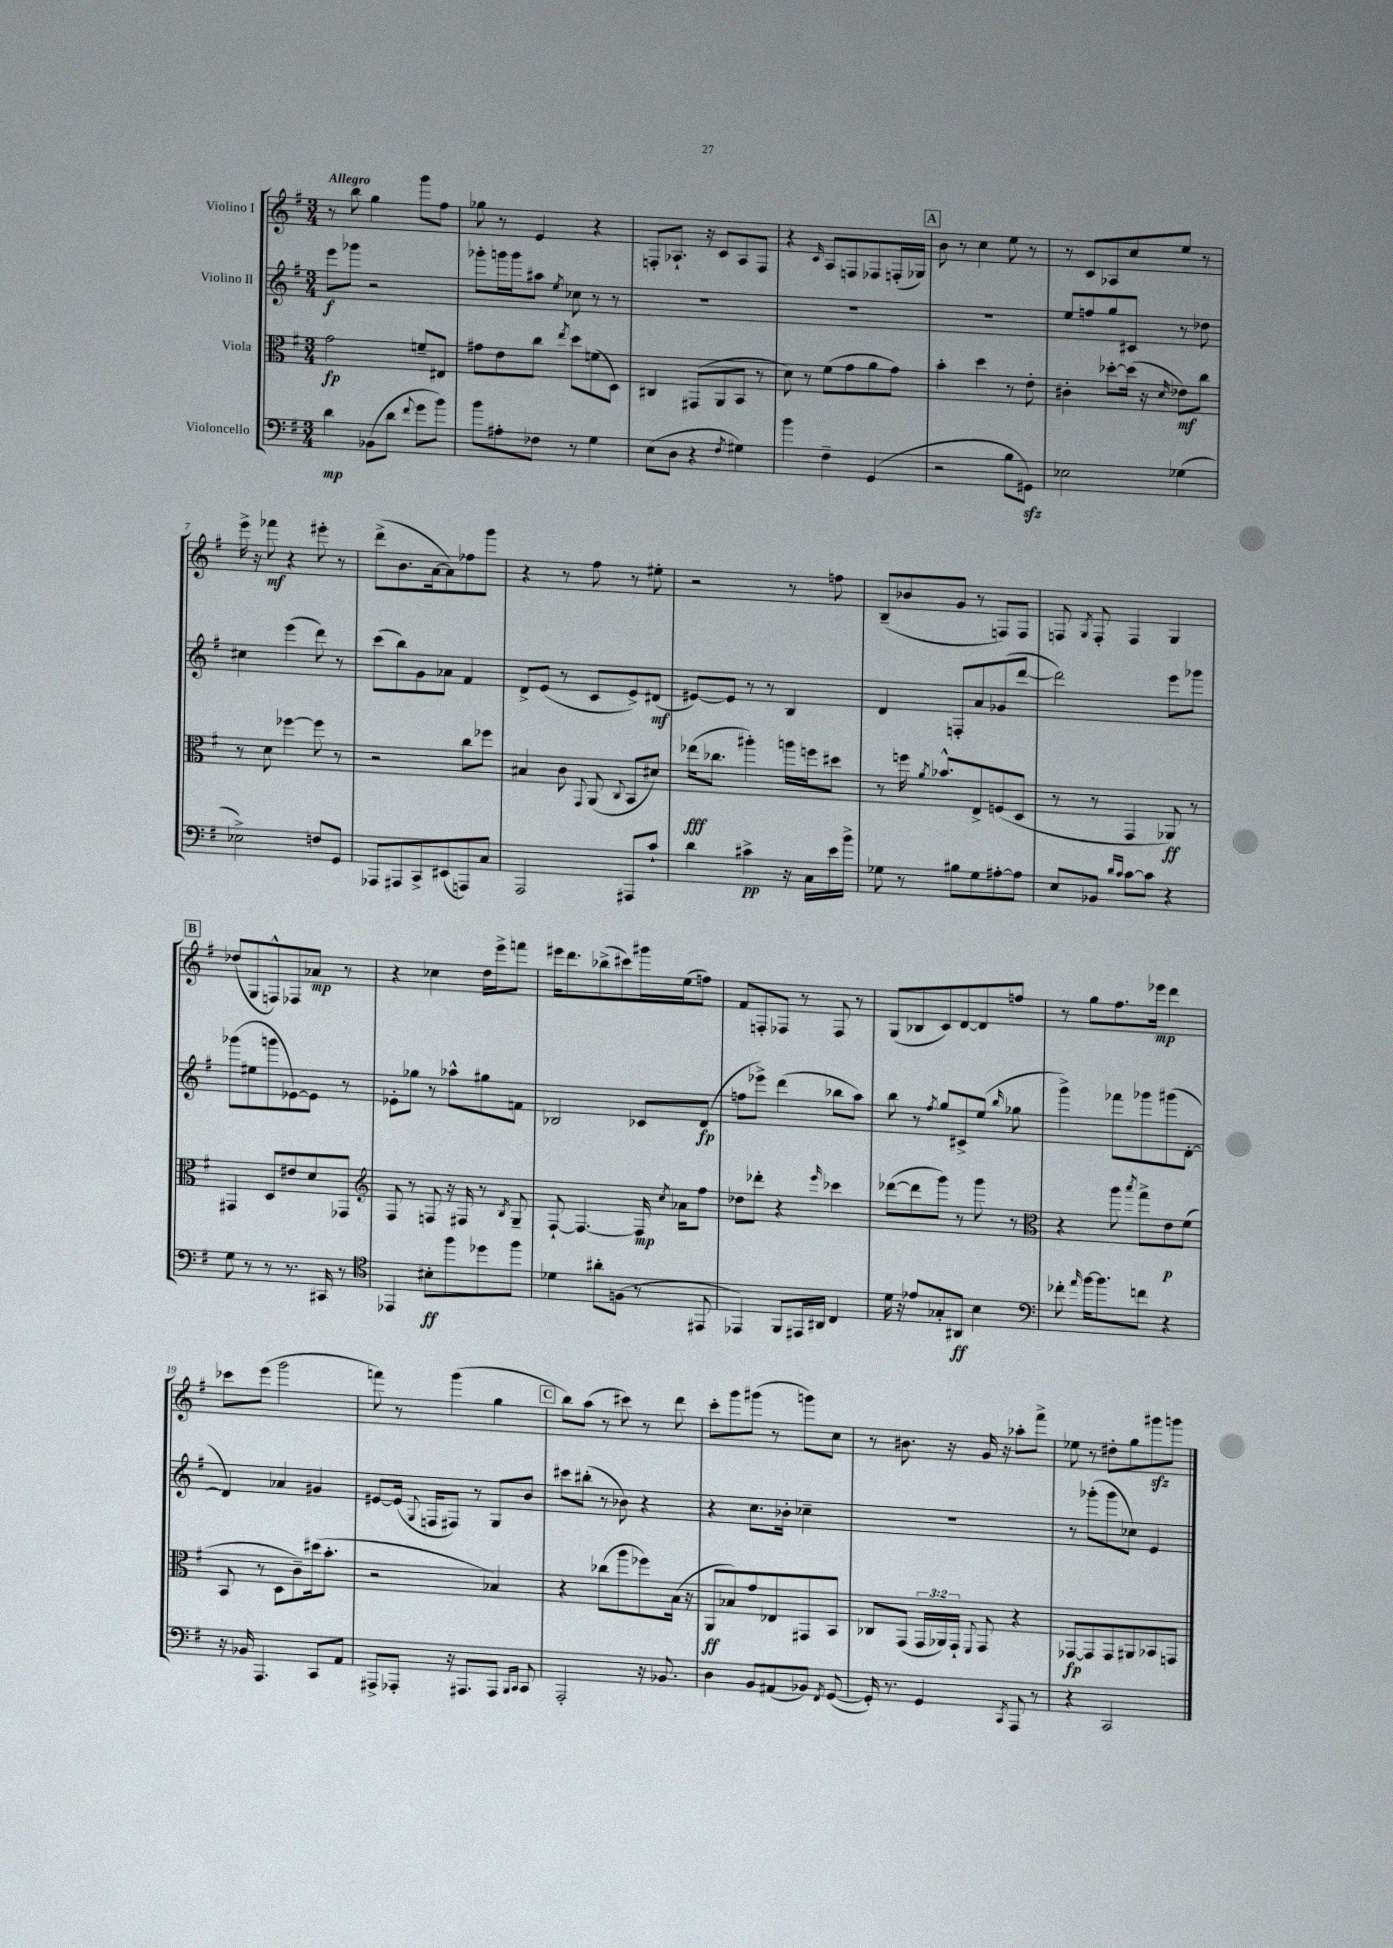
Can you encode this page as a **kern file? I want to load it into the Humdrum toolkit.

**kern	**kern	**kern	**kern
*staff4	*staff3	*staff2	*staff1
*clefF4	*clefC3	*clefG2	*clefG2
*k[f#]	*k[f#]	*k[f#]	*k[f#]
*M3/4	*M3/4	*M3/4	*M3/4
4d	2g	8eee	8r
.	.	8ggg-	8bb
(8BB-	.	2r	4gg
8d	.	.	.
8qqf#	.	.	.
8g	8f~	.	8ggg
8b)	8E#	.	8ff#
=	=	=	=
8b	8g#	8ggg-'	8gg-
8A#'	8e	16ggg	8r
.	.	16ggg	.
8F-	8cc	8aa#	4e
.	8qee	8qee	.
8r	8dd	8cc-	.
4G	(8f	8r	4r
.	8D)	8r	.
=	=	=	=
(8E	4C#	2.r	8F'
8D	.	.	8.A-`
4r	(8GG#	.	.
.	.	.	16r
.	8AA	.	8c
8qF#	.	.	.
4G#)	8BB	.	8A-
.	8r	.	8F
=	=	=	=
4b	8d)	2.r	4r
.	8r	.	.
.	.	.	16qqc
4F#~	(8f#	.	8A
.	8g	.	8F
(4GG	8a	.	8F-
.	8g)	.	(16F'
.	.	.	16G-)
=	=	=	=
2r	4b'	2.r	8b
.	.	.	8r
.	4dd	.	4cc
8B	8r	.	8ee
8GG#)	8e'	.	8r
=	=	=	=
2E-	4c#'	8ee	8r
.	.	8ff	8c
.	[8dd-'	8gg	8A-
.	(16dd-]	8c#	8cc
.	16r	.	.
.	16qqd	.	.
(4G-	8e-)	8r	8ee
.	8cc	8dd-	8r
=	=	=	=
2E-^)	8r	4cc#	16eee^
.	.	.	16r
.	8d	.	8fff-
.	[4ff-	(4eee	4r
8F	8ff-]	8ddd)	8eee#'
8GG	8r	8r	8r
=	=	=	=
8AAA-	2r	(8ccc	(8ddd^
8AAA#	.	8bb)	8.b
8CC^	.	8g	.
.	.	.	[16a
(8EE#	.	8a-	8a])
8AAA)	8cc	4f#	8ff-
8C	8ff-	.	8ggg
=	=	=	=
2AAA	4B#	8d^	4r
.	.	(8e	.
.	8c	8r	8r
.	8qqGG	.	.
.	(8AA	8c	8ff#
.	8qqC	.	.
8AAA#	8BB	8e^)	8r
8c`	8d#)	(8d#	8ee#'
=	=	=	=
4d	(16ee-	[8e#)	2r
.	8.cc-	.	.
.	.	8e#]	.
4c#^	4aa#')	8r	.
.	.	8r	.
16r	16aa	4B	8r
16C	16ff	.	.
16e	8dd#	.	8ff
16b^	.	.	.
=	=	=	=
8G-	8r	4d	(8B~
8r	16ff	.	8b-
.	8qa	.	.
.	8.b-^^	.	.
8B#	.	8F'	8g
8G-	8E^	8a	8r
[8A#'	(8F	(8g-	8F)
8A#]	8D	[8ddd	8F
=	=	=	=
8E	8r	2ddd])	8F
.	.	.	8qG
8BB-	8r	.	8F'
16qqd	.	.	.
16qqc	.	.	.
[8c	4GG	.	4F
8c]	.	.	.
4r	8AA-)	8eee	4G
.	8r	8ggg-	.
=	=	=	=
8G	4GG#	(8ggg-	(8dd-
8r	.	8ee#	8G
8r	8D	8ggg	8F^^)
8.r	8e#	[8e-)	8F-
.	8d	8e-]	8a-
16CC#	.	.	.
8r	8GG-	8r	8r
=	=	=	=
*clefC4	*clefG2	*	*
4EE-	8F#	8e-'	4r
.	8r	8gg-	.
8B#'	8F	8r	4cc-
8ff#	16r	8aa-^^	.
.	16F#	.	.
8dd-	8r	8gg#	16dd
.	.	.	16eee^
.	8qB	.	.
8ff#	8G~	8f	8fff
=	=	=	=
4d-	[8F#`	2B-	16eee#
.	.	.	8.ddd
.	4.F#_	.	.
8a#'	.	.	(8bb-^
(8F	.	.	8ccc#)
8r	16F#]	8c-	16ggg#
.	8qcc	.	.
.	16a-	.	(16ee
8EE#	8ff#	(8d	8ff)
=	=	=	=
4EE-)	8dd-	8ff	8f#
.	8ddd-'	8eee-^)	8F'
8FF#	4r	(4ddd	8F-
16EE#	.	.	8r
16AA#	.	.	.
.	16qqeee	.	.
4C	4ccc-	8bb-	8F-
.	.	8aa)	8r
=	=	=	=
16d	([8ddd-	8bb	(8G
16r	.	.	.
8e-	8ddd-]	8r	8B-
.	.	8qff#	.
8G-'	8ggg)	8gg	8c)
8AA#	8r	8c#^	[8d
4B	8ggg	(8ee	8d]
.	.	16qqbb	.
.	8r	8gg-	8ff
=	=	=	=
*clefF4	*clefC3	*	*
8f-'	4r	4ggg^)	8r
16qqa	.	.	.
[16b	.	.	8gg
8.b]	.	.	.
.	8aa	8fff-	8.ff#
.	8qbb	.	.
8f	8gg^	8ggg-	.
.	.	.	16eee-
4r	8e	(8ggg#	4ddd
.	(8f#	[8d'	.
=	=	=	=
16r	8BB	4d])	8ccc-
16BB-	.	.	.
4.AAA	8r	.	(8eee
.	8D	4a-	2ggg
.	8c~)	.	.
8CC	(16dd#	4g#	.
.	8.b'	.	.
8AA	.	.	.
=	=	=	=
8AAA#^	2r	[8e#	8fff)
8AAA-'	.	(16e#]	8r
.	.	8qqG	.
.	.	16F	.
16r	.	8F#)	(4ggg
8.AAA#	.	.	.
.	.	8r	.
8AAA#	4B-)	8G	4gg
16qqBBB	.	.	.
16qqCC	.	.	.
8CC	.	8b	.
=	=	=	=
2AAA'	4r	8ccc#	8bb)
.	.	(8bb#'	(8aa
.	(8cc-	8r	8r
.	8aa	8b-)	8ccc#)
16r	8ff-)	4r	8r
8.BB-	.	.	.
.	(16B	.	8ddd
.	16r	.	.
=	=	=	=
4D	8AA	4r	8ccc'
.	8B-)	.	8ggg
8BB	8g	8.cc	(8ggg#
(8AA#	8E-	.	8r
.	.	16b-'	.
8BB-)	8GG#	4cc-~	8ggg)
8qFF#	.	.	.
([8GG	8BB	.	8cc
=	=	=	=
16GG'])	8C-	2.r	8r
8.r	.	.	.
.	(8GG	.	8.b#
4GG	24GG	.	.
.	24AA-)	.	.
.	.	.	16r
.	24GG`	.	.
.	8qqFF#	.	.
.	8GG	.	16g
.	.	.	16r
8qCC	.	.	.
8AAA	4r	.	8aa-'
8r	.	.	8fff#^
=	=	=	=
4r	[8GG-	8r	8ee-
.	8GG-]	(8ggg-'	8r
2CC	8GG-	8ggg-	8dd#'
.	8AA#	8cc-)	8gg
.	8BB-	4e	8ggg#
.	8GG	.	8ggg
==	==	==	==
*-	*-	*-	*-
